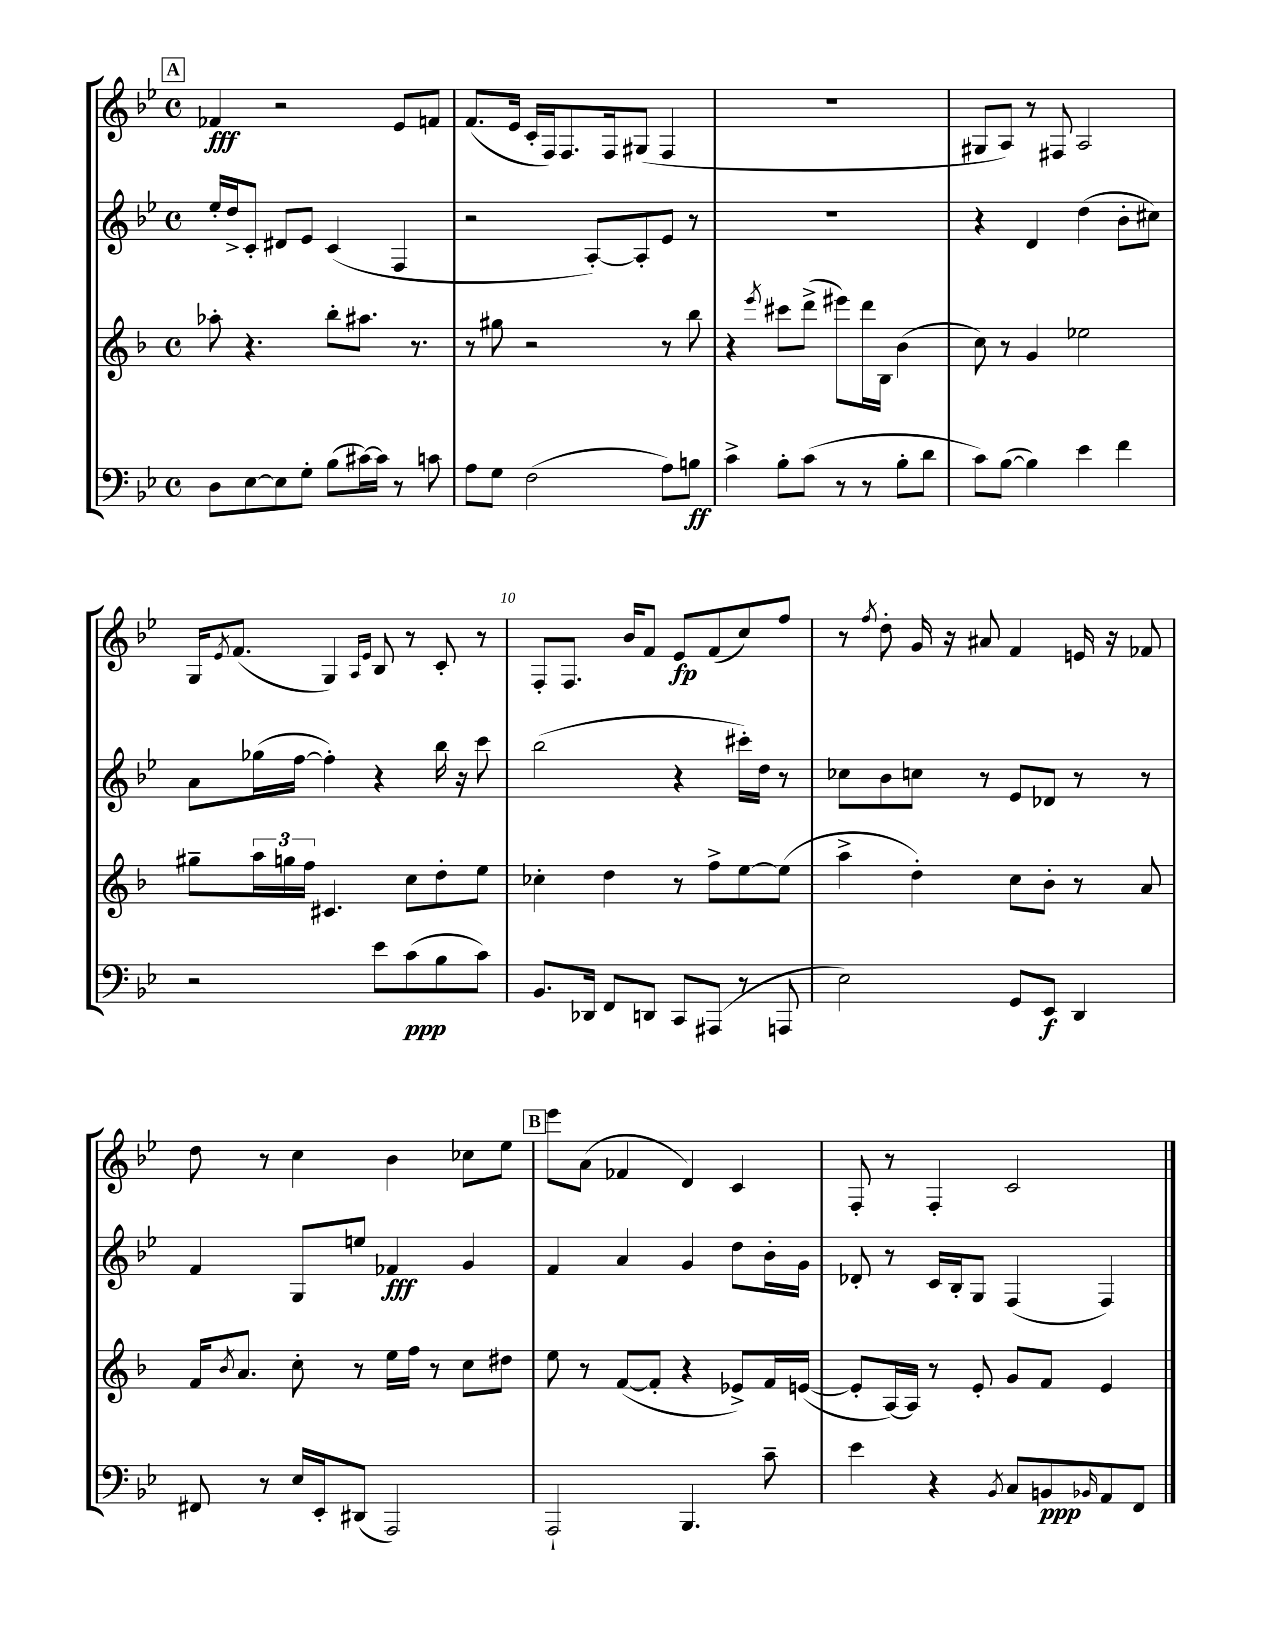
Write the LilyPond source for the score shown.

<<
\new StaffGroup <<
\new Staff = "s0" {
    \clef treble \key bes \major \defaultTimeSignature \time 4/4
    \mark \markup { \box "A" } fes'4\fff r2 ees'8 f'8 |
    f'8.( ees'16 c'16-. f16) f8. f16 gis8( f4 |
    R1 |
    gis8 a8) r8 fis8 a2 |
    g16 \acciaccatura { ees'8 } f'8.( g4) \grace { a16 ees'16 } bes8 r8 c'8-. r8 |
    f8-. f8. bes'16 f'8 ees'8\fp f'8( c''8) f''8 |
    r8 \acciaccatura { f''8 } d''8-. g'16 r16 ais'8 f'4 e'16 r16 fes'8 |
    d''8 r8 c''4 bes'4 ces''8 ees''8 |
    \mark \markup { \box "B" } ees'''8 a'8( fes'4 d'4) c'4 |
    f8-. r8 f4-. c'2 \bar "|." |
}
\new Staff = "s1" {
    \clef treble \key bes \major \defaultTimeSignature \time 4/4
    \mark \markup { \box "A" } ees''16-. d''16-> c'8-. dis'8 ees'8 c'4( f4 |
    r2 a8~-.) a8-. ees'8 r8 |
    R1 |
    r4 d'4 d''4( bes'8-. cis''8) |
    a'8 ges''16( f''16~ f''4-.) r4 bes''16 r16 c'''8 |
    bes''2( r4 cis'''16-.) d''16 r8 |
    ces''8 bes'8 c''8 r8 ees'8 des'8 r8 r8 |
    f'4 g8 e''8 fes'4\fff g'4 |
    \mark \markup { \box "B" } f'4 a'4 g'4 d''8 bes'16-. g'16 |
    des'8-. r8 c'16 bes16-. g8 f4( f4) \bar "|." |
}
\new Staff = "s2" {
    \clef treble \key f \major \defaultTimeSignature \time 4/4
    \mark \markup { \box "A" } aes''8-. r4. bes''8-. ais''8. r8. |
    r8 gis''8 r2 r8 bes''8 |
    r4 \acciaccatura { e'''8 } cis'''8 d'''8->( eis'''8) d'''16 bes16 bes'4( |
    c''8) r8 g'4 ees''2 |
    gis''8-- \tuplet 3/2 { a''16 g''16 f''16 } cis'4. c''8 d''8-. e''8 |
    ces''4-. d''4 r8 f''8-> e''8~ e''8( |
    a''4-> d''4-.) c''8 bes'8-. r8 a'8 |
    f'16 \acciaccatura { bes'8 } a'8. c''8-. r8 e''16 f''16 r8 c''8 dis''8 |
    \mark \markup { \box "B" } e''8 r8 f'8~( f'8-. r4 ees'8->) f'16 e'16~( |
    e'8-. a16~) a16 r8 e'8-. g'8 f'8 e'4 \bar "|." |
}
\new Staff = "s3" {
    \clef bass \key bes \major \defaultTimeSignature \time 4/4
    \mark \markup { \box "A" } d8 ees8~ ees8 g8-. bes8( cis'16~) cis'16 r8 c'8 |
    a8 g8 f2( a8) b8\ff |
    c'4-> bes8-. c'8( r8 r8 bes8-. d'8 |
    c'8) bes8~( bes4) ees'4 f'4 |
    r2 ees'8 c'8\ppp( bes8 c'8) |
    bes,8. des,16 f,8 d,8 c,8 ais,,8( r8 a,,8 |
    ees2) g,8 ees,8\f d,4 |
    fis,8 r8 ees16 ees,16-. dis,8( a,,2) |
    \mark \markup { \box "B" } a,,2-! bes,,4. c'8-- |
    ees'4 r4 \acciaccatura { bes,8 } c8 b,8\ppp \grace { bes,16 } a,8 f,8 \bar "|." |
}
>>
>>
\layout { \context { \Score currentBarNumber = #5 \override BarNumber.break-visibility = ##(#f #t #t) barNumberVisibility = #(every-nth-bar-number-visible 5) } }
